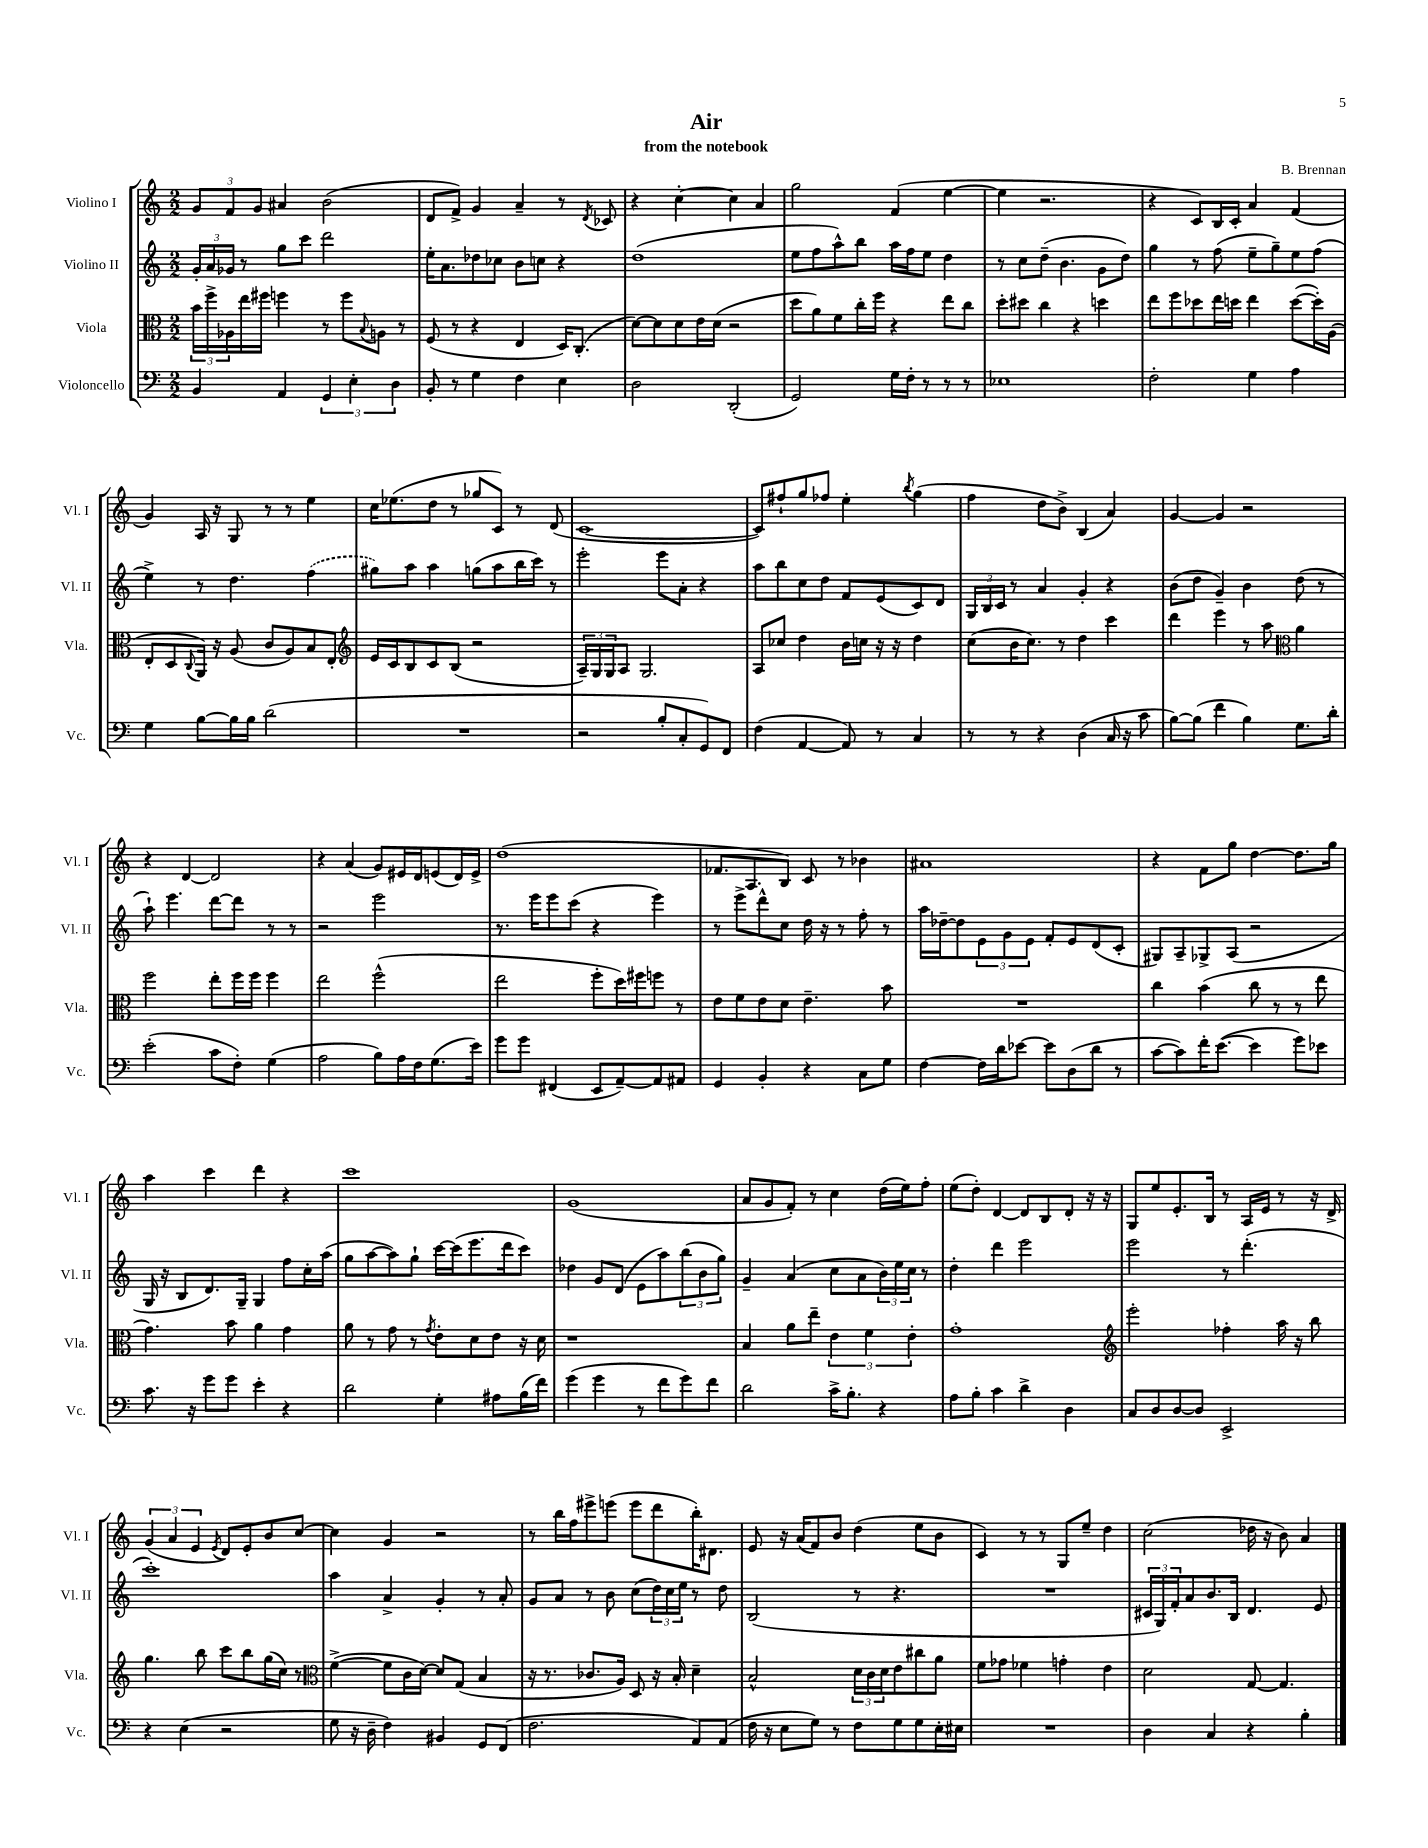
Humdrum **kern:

**kern	**kern	**kern	**kern
*staff4	*staff3	*staff2	*staff1
*clefF4	*clefC3	*clefG2	*clefG2
*k[]	*k[]	*k[]	*k[]
*M2/2	*M2/2	*M2/2	*M2/2
4BB	24b	24g'	12g
.	24ff^	24a	.
.	24A-	24g-	12f
.	16ee	8r	.
.	.	.	12g
.	16ff#	.	.
4AA	4ff	8gg	4a#
.	.	8ccc	.
6GG	8r	2ddd	(2b
.	8ff	.	.
6E'	.	.	.
.	8qqB	.	.
.	8A	.	.
6D	.	.	.
.	8r	.	.
=	=	=	=
8BB'	(8F	16ee'	8d
.	.	8.a	.
8r	8r	.	8f^)
4G	4r	8dd-	4g
.	.	8cc-	.
4F	4E	8b	4a~
.	.	8cc	.
4E	16D)	4r	8r
.	(8.C'	.	.
.	.	.	8qd
.	.	.	8c-
=	=	=	=
2D	[8d)	(1dd	4r
.	8d]	.	.
.	8d	.	[4cc'
.	16e	.	.
.	(16d	.	.
(2DD'	2r	.	4cc]
.	.	.	4a
=	=	=	=
2GG)	8dd	8ee	2gg
.	8a)	8ff	.
.	8f	8aa^^)	.
.	16cc'	8bb	.
.	16ff	.	.
16G	4r	16aa	(4f
16F'	.	16ff	.
8r	.	8ee	.
8r	8ee	4dd	[4ee
8r	8cc	.	.
=	=	=	=
1E-	8dd'	8r	4ee]
.	8dd#	8cc	.
.	4cc	(8dd~	2.r
.	.	4.b	.
.	4r	.	.
.	4dd	8g	.
.	.	8dd)	.
=	=	=	=
2F'	8ee	4gg	4r
.	8ff	.	.
.	8dd-	8r	8c)
.	16ee	(8ff	16B
.	16dd	.	16c'
4G	4ee	8ee~	4a
.	.	8gg~)	.
4A	([8dd	8ee	(4f
.	16dd'])	(8ff	.
.	(16A	.	.
=	=	=	=
4G	8E'	4ee^)	4g)
.	8D	.	.
.	8qqC	.	.
[8B	16AA)	8r	16A
.	16r	.	16r
16B]	(8A	4.dd	8G
16B	.	.	.
(2d	8c	.	8r
.	8A)	.	8r
.	8B	(4ff	4ee
.	8E'	.	.
=	=	=	=
*	*clefG2	*	*
1r	16e	8gg#)	16cc
.	16c	.	(8.ee-
.	8B	8aa	.
.	8c	4aa	8dd
.	(8B	.	8r
.	2r	(8gg	8gg-
.	.	8aa	8c)
.	.	16bb	8r
.	.	16ccc)	.
.	.	8r	(8d
=	=	=	=
2r	24A~)	2eee'	[1c
.	24G	.	.
.	24G	.	.
.	8A	.	.
.	2.G	.	.
8B'	.	8eee	.
8C'	.	8a'	.
8GG)	.	4r	.
8FF	.	.	.
=	=	=	=
(4F	8A	8aa	8c])
.	8cc-	8bb	8ff#`
[4AA	4dd	8cc	8gg
.	.	8dd	8ff-
8AA])	16b	8f	4ee'
.	16cc	.	.
8r	16r	(8e	.
.	16r	.	.
.	.	.	8qbb
4C	4dd	8c)	(4gg
.	.	8d	.
=	=	=	=
8r	(8cc	24G	4ff
.	.	24B	.
.	.	24c	.
8r	16b	8r	.
.	8.cc)	.	.
4r	.	4a	8dd
.	8r	.	8b^)
(4D	4dd	4g'	(4B
16C	4ccc	4r	4a)
16r	.	.	.
8c	.	.	.
=	=	=	=
[8B)	4ddd	(8b	[4g
(8B]	.	8dd	.
4f	4eee	4g~)	4g]
4B)	8r	4b	2r
.	8aa	.	.
*	*clefC3	*	*
8.G	4a	(8dd	.
.	.	8r	.
16d'	.	.	.
=	=	=	=
(2e'	2ff	8aa`)	4r
.	.	4.eee	.
.	.	.	[4d
8c	8ee'	[8ddd	2d]
8F')	16ff	8ddd]	.
.	16ff	.	.
(4G	4ff	8r	.
.	.	8r	.
=	=	=	=
2A	2ee	2r	4r
.	.	.	(4a
8B)	(2ff^^	2eee	8g)
16A	.	.	16e#
16F	.	.	16d
(8.G	.	.	(8e
.	.	.	16d)
16e)	.	.	16e^
=	=	=	=
8g	2ee	8.r	(1dd
8g	.	.	.
.	.	16eee	.
(4FF#	.	8eee	.
.	.	(8ccc	.
8EE	8ff'	4r	.
[8AA~)	16dd)	.	.
.	16ff#	.	.
8AA]	8ff	4eee)	.
8AA#	8r	.	.
=	=	=	=
4GG	8e	8r	8.f-
.	8f	8eee^	.
.	.	.	8.A
4BB'	8e	8ddd^^	.
.	8d	8cc	8B)
4r	4.e~	16dd	8c
.	.	16r	.
.	.	8r	8r
8C	.	8ff'	4b-
8G	8b	8r	.
=	=	=	=
[4F	1r	16aa	1a#
.	.	[16dd-~	.
.	.	8dd-]	.
16F]	.	12e	.
16d	.	.	.
.	.	12g	.
[8e-	.	.	.
.	.	12e	.
8e-]	.	8f'	.
(8D	.	8e	.
8d	.	(8d	.
8r	.	8c'	.
=	=	=	=
[8c	4cc	8G#)	4r
8c])	.	8A~	.
16f'	(4b	8G-^	8f
([8.e	.	.	.
.	.	(8A	8gg
4e]	8cc	2r	[4dd
.	8r	.	.
8g)	8r	.	8.dd]
8e-	8ee	.	.
.	.	.	16gg
=	=	=	=
8.c	4.g)	16G	4aa
.	.	16r	.
.	.	8B	.
16r	.	.	.
8g	.	8.d)	4ccc
8g	8b	.	.
.	.	16G~	.
4e'	4a	4G	4ddd
4r	4g	8ff	4r
.	.	16cc'	.
.	.	(16aa	.
=	=	=	=
2d	8a	8gg	1ccc
.	8r	[8aa	.
.	8g	8aa])	.
.	8r	8gg`	.
.	8qg	.	.
4G'	8e'	[16ccc	.
.	.	(16ccc]	.
.	8d	8.eee	.
8A#	8e	.	.
.	.	16ddd	.
(16B	16r	8ccc)	.
16f)	16d	.	.
=	=	=	=
(4g	1r	4dd-	(1g
4g	.	8g	.
.	.	(8d	.
8r	.	8e	.
8f	.	8aa)	.
8g)	.	(12bb	.
.	.	12b	.
8f	.	.	.
.	.	12gg)	.
=	=	=	=
2d	4B	4g~	8a
.	.	.	8g
.	8a	(4a	8f')
.	8ee~	.	8r
16c^	6e	8cc	4cc
8.B'	.	.	.
.	.	8a	.
.	6f	.	.
4r	.	24b)	(16dd
.	.	24ee	.
.	.	.	16ee)
.	6e'	24cc	.
.	.	8r	8ff'
=	=	=	=
8A	1g'	4dd'	(8ee
8B'	.	.	8dd')
4c	.	4ddd	[4d
4d^	.	2eee	8d]
.	.	.	8B
4D	.	.	8d'
.	.	.	16r
.	.	.	16r
=	=	=	=
*	*clefG2	*	*
8C	2eee'	2eee	8G
8D	.	.	8ee
[8D	.	.	8.e'
8D]	.	.	.
.	.	.	16B
2EE^	4ff-'	8r	8r
.	.	(4.ddd'	16A
.	.	.	16e
.	16aa	.	8r
.	16r	.	.
.	8bb	.	16r
.	.	.	16d^
=	=	=	=
4r	4.gg	1ccc')	(6g
.	.	.	6a
(4E	.	.	.
.	.	.	6e
.	8bb	.	.
.	.	.	8qe
2r	8ccc	.	8d)
.	8bb	.	8e'
.	(16gg	.	8b
.	16cc)	.	.
.	8r	.	[8cc
=	=	=	=
*	*clefC3	*	*
8G	([4f^	4aa	4cc]
16r	.	.	.
16D~	.	.	.
4F)	8f]	4a^	4g
.	16c	.	.
.	[16d)	.	.
4BB#	8d]	4g'	2r
.	(8G	.	.
8GG	4B	8r	.
(8FF	.	8a'	.
=	=	=	=
2.F	16r	8g	8r
.	8.r	.	.
.	.	8a	16bb
.	.	.	16ff
.	8.c-	8r	8eee#^
.	.	8b	(8eee
.	16A)	.	.
.	8D	(8cc	8eee
.	16r	24dd)	8ddd
.	.	24cc	.
.	16B'	.	.
.	.	24ee	.
8AA)	4d~	8r	16bb')
.	.	.	8.d#
(8AA	.	8dd	.
=	=	=	=
16F	2B^^	(2B	8e
16r	.	.	.
8E	.	.	16r
.	.	.	(16a
8G)	.	.	8f)
8r	.	.	8b
8F	24d	8r	(4dd
.	24c	.	.
.	24d	.	.
8G	8e	4.r	.
8G	8cc#	.	8ee
16E'	8a	.	8b
16E#	.	.	.
=	=	=	=
1r	8f	1r	4c)
.	8g-	.	.
.	4f-	.	8r
.	.	.	8r
.	4g'	.	8G
.	.	.	8ee~
.	4e	.	4dd
=	=	=	=
4D	2d	24c#	(2cc
.	.	24G)	.
.	.	24f'	.
.	.	8a	.
4C	.	8.b	.
.	.	16B	.
4r	[8G	4.d	16dd-
.	.	.	16r
.	4.G]	.	8b)
4B'	.	.	4a
.	.	8e	.
==	==	==	==
*-	*-	*-	*-
